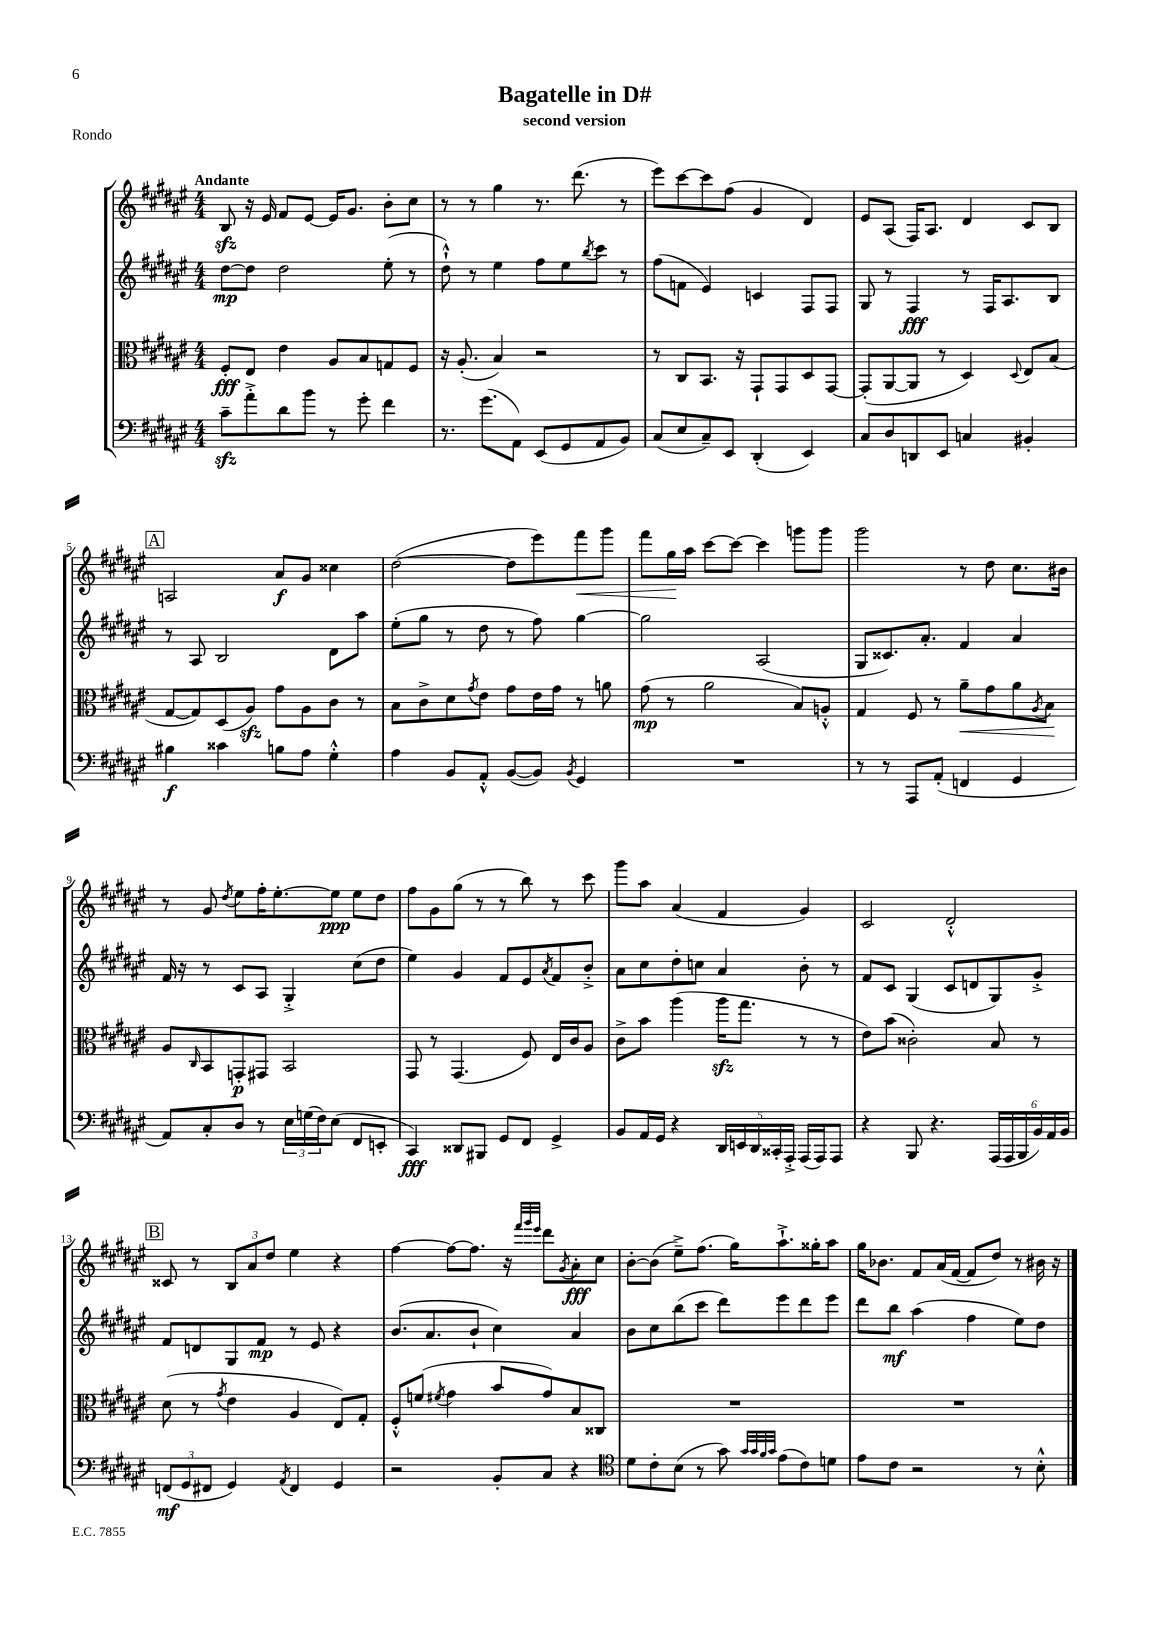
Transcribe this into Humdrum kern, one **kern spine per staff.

**kern	**dynam	**kern	**dynam	**kern	**dynam	**kern	**dynam
*part4	*part4	*part3	*part3	*part2	*part2	*part1	*part1
*staff4	*staff4	*staff3	*staff3	*staff2	*staff2	*staff1	*staff1
*clefF4	*	*clefC3	*	*clefG2	*	*clefG2	*
*k[f#c#g#d#a#e#]	*	*k[f#c#g#d#a#e#]	*	*k[f#c#g#d#a#e#]	*	*k[f#c#g#d#a#e#]	*
*M4/4	*	*M4/4	*	*M4/4	*	*M4/4	*
=1	=1	=1	=1	=1	=1	=1	=1
!	!	!	!	!	!	!LO:TX:a:B:t=Andante	!
8c#zz~\L	.	8F#'/L	fff	[8dd#\L	mp	8Bzz/	.
8a#'^\	.	8E#/J	.	8dd#\J]	.	16r	.
.	.	.	.	.	.	16e#/	.
8d#\	.	4e#\	.	2dd#\	.	8f#/L	.
8b\J	.	.	.	.	.	[8e#/J	.
8r	.	8A#/L	.	.	.	16e#/KL]	.
.	.	.	.	.	.	8.g#/J	.
8g#'\	.	8B/	.	.	.	.	.
4f#\	.	8Gn/	.	(8ee#'\	.	8b'\L	.
.	.	8F#/J	.	8r	.	8cc#\J	.
=2	=2	=2	=2	=2	=2	=2	=2
8.r	.	16r	.	8dd#`^^\)	.	8r	.
.	.	(8.A#'/	.	.	.	.	.
.	.	.	.	8r	.	8r	.
(8.g#\L	.	.	.	.	.	.	.
.	.	4B/)	.	4ee#\	.	4gg#\	.
8AA#\J)	.	.	.	.	.	.	.
(8EE#/L	.	2r	.	8ff#\L	.	8.r	.
8GG#/	.	.	.	8ee#\	.	.	.
.	.	.	.	.	.	(8.ddd#\	.
.	.	.	.	8qbb/	.	.	.
8AA#/	.	.	.	8ccc#\J	.	.	.
8BB/J)	.	.	.	8r	.	8r	.
=3	=3	=3	=3	=3	=3	=3	=3
(8C#/L	.	8r	.	(8ff#\L	.	8eee#\L)	.
8E#/	.	8C#/L	.	8fn\J	.	[8ccc#\	.
8C#~/)	.	8.BB/J	.	4e#/)	.	8ccc#\]	.
8EE#/J	.	.	.	.	.	(8ff#\J	.
.	.	16r	.	.	.	.	.
(4DD#'/	.	8GG#`/L	.	4cn/	.	4g#/	.
.	.	8GG#/	.	.	.	.	.
4EE#/)	.	8D#/	.	8F#/L	.	4d#/)	.
.	.	[8GG#/J	.	8F#/J	.	.	.
=4	=4	=4	=4	=4	=4	=4	=4
8C#/L	.	(8GG#'/L]	.	8G#/	.	8e#/L	.
8D#/	.	[8AA#/	.	8r	.	(8A#/J	.
8DDn/	.	8AA#/J]	.	4F#/	fff	16F#/KL)	.
.	.	.	.	.	.	8.A#/J	.
8EE#/J	.	8r	.	.	.	.	.
4Cn/	.	4D#/)	.	8r	.	4d#/	.
.	.	.	.	16F#/KL	.	.	.
.	.	.	.	8.A#/	.	.	.
.	.	8qqD#/	.	.	.	.	.
4BB#X'/	.	8E#/L	.	.	.	8c#/L	.
.	.	(8B/J	.	8B/J	.	8B/J	.
!!LO:LB:g=z
!!LO:REH:place=s1:t=A
=5	=5	=5	=5	=5	=5	=5	=5
4B#X\	f	[8G#/L	.	8r	.	2An/	.
.	.	8G#/])	.	8A#/	.	.	.
4c##X\	.	(8D#/	.	2B/	.	.	.
.	.	8A#zz/J)	.	.	.	.	.
8Bn\L	.	8g#\L	.	.	.	8a#/L	f
8A#\J	.	8A#\	.	.	.	8g#/J	.
4G#'^^\	.	8c#\J	.	8d#\L	.	4cc##X\	.
.	.	8r	.	8aa#\J	.	.	.
=6	=6	=6	=6	=6	=6	=6	=6
4A#\	.	8B\L	.	(8ee#'\L	.	([2dd#\	.
.	.	8c#^\	.	8gg#\J	.	.	.
8BB/L	.	8d#\	.	8r	.	.	.
.	.	8qg#/	.	.	.	.	.
8AA#'^^/J	.	8e#\J	.	8dd#\	.	.	.
([8BB/L	.	8g#\L	.	8r	.	8dd#\L]	.
8BB/J])	.	16e#\L	.	8ff#\)	.	8eee#\)	.
.	.	16g#\JJ	.	.	.	.	.
8qBB/	.	.	.	.	.	.	.
!	!	!	!	!	!	!	!LO:HP:b
4GG#/	.	8r	.	[4gg#\	.	8fff#\	<
.	.	8an\	.	.	.	8ggg#\J	.
=7	=7	=7	=7	=7	=7	=7	=7
1r	.	(8g#\	mp	2gg#\]	.	8fff#\L	.
.	.	8r	.	.	.	16gg#\L	.
.	.	.	.	.	.	16aa#\JJ	[
.	.	2a#\	.	.	.	[8ccc#\L	.
.	.	.	.	.	.	8ccc#\J_	.
.	.	.	.	(2A#/	.	4ccc#\]	.
.	.	8B/L)	.	.	.	8gggn\L	.
.	.	8An'^^/J	.	.	.	8ggg\J	.
=8	=8	=8	=8	=8	=8	=8	=8
8r	.	4G#/	.	8G#/L	.	2ggg#\	.
8r	.	.	.	8.c##X/)	.	.	.
8AAA#/L	.	8F#/	.	.	.	.	.
.	.	.	.	8.a#'/J	.	.	.
(8AA#'/J	.	8r	.	.	.	.	.
!	!	!	!LO:HP:b	!	!	!	!
4FFn/	.	8a#~\L	<	4f#/	.	8r	.
.	.	8g#\	.	.	.	8dd#\	.
4GG#/	.	8a#\	.	4a#/	.	8.cc#\L	.
.	.	8qA#/	.	.	.	.	.
.	.	8B\J	.	.	.	.	.
.	.	.	.	.	.	16b#X\Jk	.
.	.	.	[	.	.	.	.
!!LO:LB:g=z
=9	=9	=9	=9	=9	=9	=9	=9
8AA#/L)	.	8A#/L	.	16f#/	.	8r	.
.	.	.	.	16r	.	.	.
.	.	16qqC#/	.	.	.	.	.
8C#'/	.	8BB/	.	8r	.	8g#/	.
.	.	.	.	.	.	8qdd#/	.
8D#/J	.	8GGn'/	p	8c#/L	.	8ee#\L	.
8r	.	8GG#X/J	.	8A#/J	.	16ff#'\K	.
.	.	.	.	.	.	[8.ee#'\	.
24E#\LL	.	2BB/	.	4G#'^/	.	.	.
(24Gn\	.	.	.	.	.	.	.
24F#\J)	.	.	.	.	.	.	.
(8E#\J	.	.	.	.	.	8ee#\J]	ppp
8FF#/L	.	.	.	(8cc#\L	.	8ee#\L	.
8EEn'/J	.	.	.	8dd#\J	.	8dd#\J	.
=10	=10	=10	=10	=10	=10	=10	=10
4CC#/)	fff	8GG#/	.	4ee#\)	.	8ff#\L	.
.	.	8r	.	.	.	8g#\	.
8DD##X/L	.	(4.GG#/	.	4g#/	.	(8gg#\J	.
8BBB#X/J	.	.	.	.	.	8r	.
8GG#/L	.	.	.	8f#/L	.	8r	.
8FF#/J	.	8F#/)	.	8e#/	.	8bb\)	.
.	.	.	.	8qa#/	.	.	.
4GG#^/	.	16E#/LL	.	8f#/	.	8r	.
.	.	16c#/J	.	.	.	.	.
.	.	8A#/J	.	8b'^/J	.	8ccc#\	.
=11	=11	=11	=11	=11	=11	=11	=11
8BB/L	.	8c#^\L	.	8a#\L	.	8ggg#\L	.
16AA#/L	.	8b\J	.	8cc#\	.	8aa#\J	.
16GG#/JJ	.	.	.	.	.	.	.
4r	.	(4aa#\	.	8dd#'\	.	(4a#/	.
.	.	.	.	8ccn\J	.	.	.
20DD#/LL	.	16aa#zz\KL	.	4a#/	.	4f#/	.
20EEn/	.	.	.	.	.	.	.
.	.	8.gg#\J	.	.	.	.	.
20DD#/	.	.	.	.	.	.	.
20CC##X'/	.	.	.	.	.	.	.
20AAA#'^/JJ	.	.	.	.	.	.	.
(16AAA#/LL	.	8r	.	8b'\	.	4g#/)	.
16AAA#/J)	.	.	.	.	.	.	.
8AAA#/J	.	8r	.	8r	.	.	.
=12	=12	=12	=12	=12	=12	=12	=12
4r	.	8e#\L)	.	8f#/L	.	2c#/	.
.	.	(8b\J	.	8c#/J	.	.	.
8BBB/	.	2c##X'\)	.	(4G#/	.	.	.
4.r	.	.	.	.	.	.	.
.	.	.	.	8c#/L	.	2d#'^^/	.
.	.	.	.	8dn/	.	.	.
(24AAA#/LL	.	8B/	.	8G#/)	.	.	.
24AAA#/	.	.	.	.	.	.	.
24BBB/	.	.	.	.	.	.	.
24BB/)	.	8r	.	8g#'^/J	.	.	.
24AA#/	.	.	.	.	.	.	.
24BB/JJ	.	.	.	.	.	.	.
!!LO:LB:g=z
!!LO:REH:place=s1:t=B
=13	=13	=13	=13	=13	=13	=13	=13
(12FFn/L	mf	(8d#\	.	8f#/L	.	8c##X/	.
12GG#/	.	.	.	.	.	.	.
.	.	8r	.	8dn/	.	8r	.
12FF#X/J	.	.	.	.	.	.	.
.	.	8qg#/	.	.	.	.	.
4GG#/)	.	4e#\	.	8G#/	.	12B/L	.
.	.	.	.	.	.	12a#/	.
.	.	.	.	8f#/J	mp	.	.
.	.	.	.	.	.	12dd#/J	.
8qAA#/	.	.	.	.	.	.	.
4FF#/	.	4A#/	.	8r	.	4ee#\	.
.	.	.	.	8e#/	.	.	.
4GG#/	.	8E#/L)	.	4r	.	4r	.
.	.	8G#'/J	.	.	.	.	.
=14	=14	=14	=14	=14	=14	=14	=14
2r	.	8F#'^^/L	.	(8.b/L	.	[4ff#\	.
.	.	(8fn/J	.	.	.	.	.
.	.	.	.	8.a#/	.	.	.
.	.	8qf#X/	.	.	.	.	.
.	.	4g#\	.	.	.	8ff#\L_	.
.	.	.	.	8b`/J	.	8.ff#\J]	.
8BB'/L	.	8b/L	.	4cc#\)	.	.	.
.	.	.	.	.	.	16r	.
.	.	.	.	.	.	32qqfff#/LLL	.
.	.	.	.	.	.	32qqggg#/	.
.	.	.	.	.	.	32qqeee#/JJJ	.
8C#/J	.	8g#/)	.	.	.	8ddd#\L	.
.	.	.	.	.	.	8qg#/	.
4r	.	8B/	.	4a#/	.	8a#'\	fff
.	.	8C##X/J	.	.	.	8cc#\J	.
=15	=15	=15	=15	=15	=15	=15	=15
*clefC4	*	*	*	*	*	*	*
8d#\L	.	1r	.	8b\L	.	[8b'\L	.
8c#'\	.	.	.	8cc#\	.	(8b\J]	.
(8B\J	.	.	.	(8bb\	.	8ee#~^\L)	.
8r	.	.	.	8ccc#\J	.	(8.ff#\J	.
8g#\)	.	.	.	8ddd#\L)	.	.	.
.	.	.	.	.	.	16gg#\KL)	.
32qqg#/LLL	.	.	.	.	.	.	.
32qqg#/	.	.	.	.	.	.	.
32qqf#/	.	.	.	.	.	.	.
32qqg#/JJJ	.	.	.	.	.	.	.
(8e#\L	.	.	.	8eee#\	.	8.aa#`^\	.
8c#\)	.	.	.	8ddd#\	.	.	.
.	.	.	.	.	.	16gg##X'\K	.
8dn\J	.	.	.	8eee#\J	.	8aa#\J	.
=16	=16	=16	=16	=16	=16	=16	=16
8e#\L	.	1r	.	8ddd#\L	.	16gg#\KL	.
.	.	.	.	.	.	8.b-X\J	.
8c#\J	.	.	.	8bb\J	mf	.	.
2r	.	.	.	(4aa#\	.	8f#/L	.
.	.	.	.	.	.	(16a#/L	.
.	.	.	.	.	.	[16f#/JJ	.
.	.	.	.	4ff#\	.	8f#/L]	.
.	.	.	.	.	.	8dd#/J)	.
8r	.	.	.	8ee#\L)	.	8r	.
8B'^^\	.	.	.	8dd#\J	.	16b#X\	.
.	.	.	.	.	.	16r	.
==	==	==	==	==	==	==	==
*-	*-	*-	*-	*-	*-	*-	*-
